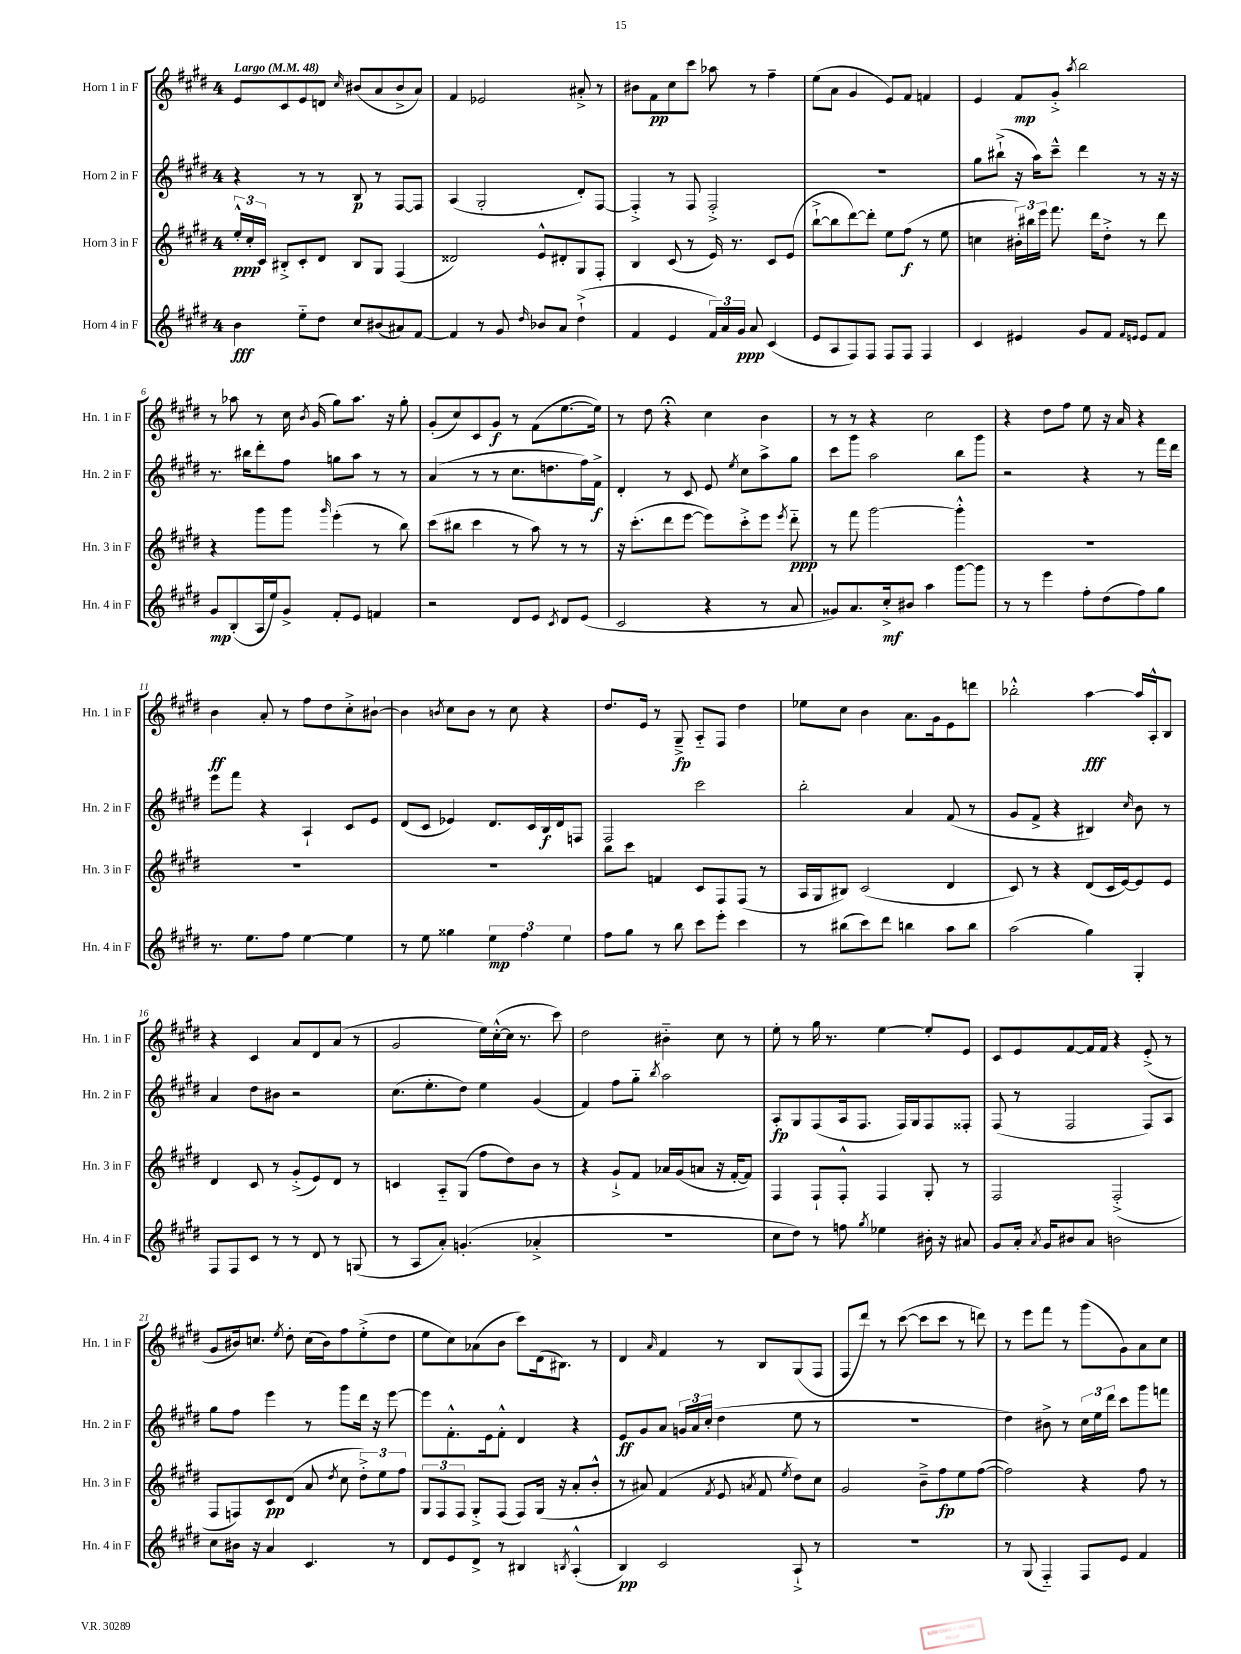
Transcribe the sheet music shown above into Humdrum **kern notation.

**kern	**dynam	**kern	**dynam	**kern	**dynam	**kern	**dynam
*part4	*part4	*part3	*part3	*part2	*part2	*part1	*part1
*staff4	*staff4	*staff3	*staff3	*staff2	*staff2	*staff1	*staff1
*I"Horn 4 in F	*	*I"Horn 3 in F	*	*I"Horn 2 in F	*	*I"Horn 1 in F	*
*I'Hn. 4 in F	*	*I'Hn. 3 in F	*	*I'Hn. 2 in F	*	*I'Hn. 1 in F	*
*clefG2	*	*clefG2	*	*clefG2	*	*clefG2	*
*k[f#c#g#d#]	*	*k[f#c#g#d#]	*	*k[f#c#g#d#]	*	*k[f#c#g#d#]	*
*M4/4	*	*M4/4	*	*M4/4	*	*M4/4	*
*MM48	*	*MM48	*	*MM48	*	*MM48	*
=1	=1	=1	=1	=1	=1	=1	=1
!	!	!	!	!	!	!LO:TX:a:B:t=Largo	!
4b\	fff	24ee'^^/LL	ppp	4r	.	8e/L	.
.	.	24cc#'/	.	.	.	.	.
.	.	24c#/JJ	.	.	.	.	.
.	.	8B#X'^/L	.	.	.	8c#/	.
8ee\L	.	8c#'/	.	8r	.	8e/	.
8dd#\J	.	8d#/J	.	8r	.	8dn/J	.
.	.	.	.	.	.	16qqcc#/	.
8cc#/L	.	8B#/L	.	8B/	p	(8b#X/L	.
(8b#X/	.	8G#/J	.	8r	.	8a/	.
8a#X/)	.	(4F#/	.	[8F#/L	.	8b#^/	.
[8f#/J	.	.	.	8F#/J]	.	8a/J)	.
=2	=2	=2	=2	=2	=2	=2	=2
4f#/]	.	2d##X/)	.	(4A/	.	4f#/	.
8r	.	.	.	2G#'/	.	2e-X/	.
8g#/	.	.	.	.	.	.	.
16qqdd#/	.	.	.	.	.	.	.
8b-X/L	.	8e^^/L	.	.	.	.	.
8a/J	.	8d#X'/	.	.	.	.	.
(4dd#`^\	.	8G#/	.	8d#'/L)	.	8a#X'^/	.
.	.	8F#'/J	.	[8F#/J	.	8r	.
=3	=3	=3	=3	=3	=3	=3	=3
4f#/	.	4B/	.	4F#'^/]	.	8b#X\L	.
.	.	.	.	.	.	8f#\	pp
4e/	.	(8c#/	.	8r	.	8cc#\	.
.	.	8r	.	8F#/	.	8ccc#\J	.
24f#/LL)	.	16e/)	.	2F#'^/	.	8aa-X\	.
24a/	.	.	.	.	.	.	.
.	.	8.r	.	.	.	.	.
24g#/JJ	ppp	.	.	.	.	.	.
8a/	.	.	.	.	.	8r	.
(4c#/	.	8c#/L	.	.	.	4ff#~\	.
.	.	(8e/J	.	.	.	.	.
=4	=4	=4	=4	=4	=4	=4	=4
8e/L	.	[8bb`^\L	.	1r	.	(8ee\L	.
8A/	.	8bb\]	.	.	.	8a\J	.
8F#/)	.	[8ddd#\)	.	.	.	4g#/	.
8F#/J	.	8ddd#'\J]	.	.	.	.	.
8F#/L	.	8ee\L	.	.	.	8e/L)	.
8F#/J	.	(8ff#\J	f	.	.	8f#/J	.
4F#/	.	8r	.	.	.	4fn/	.
.	.	8ee\	.	.	.	.	.
=5	=5	=5	=5	=5	=5	=5	=5
4c#/	.	4ccn\	.	8gg#\L	.	4e/	.
.	.	.	.	(8bb#X`^\J	.	.	.
4e#X/	.	24b#X'\LL)	.	16r	.	8f#/L	mp
.	.	24bb#X\	.	.	.	.	.
.	.	.	.	16aa\KL)	.	.	.
.	.	24eee\JJ	.	.	.	.	.
.	.	8.fff#\	.	8ccc#~^^\J	.	8g#'^/J	.
.	.	.	.	.	.	8qaa/	.
8g#/L	.	.	.	4ddd#\	.	2bb\	.
.	.	16ddd#\KL	.	.	.	.	.
8f#/J	.	8dd#'^\J	.	.	.	.	.
16qqf#/LL	.	.	.	.	.	.	.
16qqen/JJ	.	.	.	.	.	.	.
8e/L	.	8r	.	8r	.	.	.
8f#/J	.	8ddd#\	.	16r	.	.	.
.	.	.	.	16r	.	.	.
!!LO:LB:g=z
=6	=6	=6	=6	=6	=6	=6	=6
8g#/L	mp	4r	.	8.r	.	8r	.
(8B'/	.	.	.	.	.	8aa-X\	.
.	.	.	.	16bb#X\KL	.	.	.
16A/L	.	8ggg#\L	.	8ddd#'\	.	8r	.
16ee/J)	.	.	.	.	.	.	.
8g#^/J	.	8ggg#\J	.	8ff#\J	.	16cc#\	.
.	.	.	.	.	.	8qb/	.
.	.	.	.	.	.	(16g#/	.
.	.	16qqggg#/	.	.	.	.	.
8f#'/L	.	(4eee'\	.	8ggn\L	.	8gg#\L)	.
8e/J	.	.	.	8aa\J	.	8.aa-\J	.
4fn/	.	8r	.	8r	.	.	.
.	.	.	.	.	.	16r	.
.	.	8bb\)	.	8r	.	8gg#'\	.
=7	=7	=7	=7	=7	=7	=7	=7
2r	.	(8ccc#\L	.	(4a/	.	(8g#'/L	.
.	.	8bb#X\J	.	.	.	8cc#/)	.
.	.	4ccc#\	.	8r	.	8c#/	.
.	.	.	.	8r	.	8g#/J	f
8d#/L	.	8r	.	8.cc#\L	.	8r	.
8e/J	.	8aa\)	.	.	.	(8f#\L	.
.	.	.	.	8.ddn\	.	.	.
8qc#/	.	.	.	.	.	.	.
8d#/L	.	8r	.	.	.	[8.ee\	.
(8e/J	.	8r	.	16ff#\L)	.	.	.
.	.	.	.	16f#^\JJ	f	16ee\Jk])	.
=8	=8	=8	=8	=8	=8	=8	=8
2c#/	.	16r	.	4d#'/	.	8r	.
.	.	(8.ccc#'\L	.	.	.	.	.
.	.	.	.	.	.	8dd#\	.
.	.	8ddd#\	.	8r	.	4r;<	.
.	.	[8eee\J	.	8c#/	.	.	.
4r	.	8eee\L])	.	8e/	.	4cc#\	.
.	.	.	.	8qee/	.	.	.
.	.	8ccc#'^\	.	8cc#\L	.	.	.
8r	.	8eee\J	.	8aa^\	.	4b\	.
.	.	8qeee/	.	.	.	.	.
8a/	.	8ddd#\	ppp	8gg#\J	.	.	.
=9	=9	=9	=9	=9	=9	=9	=9
8g##X/L)	.	8r	.	8ccc#\L	.	8r	.
8.a/	.	8fff#\	.	8ggg#\J	.	8r	.
.	.	[2ggg#\	.	2aa\	.	4r	.
16cc#'^/k	mf	.	.	.	.	.	.
8b#X/J	.	.	.	.	.	.	.
4aa\	.	.	.	.	.	2cc#\	.
[8ggg#\L	.	4ggg#'^^\]	.	8bb\L	.	.	.
8ggg#\J]	.	.	.	8ggg#\J	.	.	.
=10	=10	=10	=10	=10	=10	=10	=10
8r	.	1r	.	2r	.	4r	.
8r	.	.	.	.	.	.	.
4eee\	.	.	.	.	.	8dd#\L	.
.	.	.	.	.	.	8ff#\J	.
8ff#'\L	.	.	.	4r	.	8ee\	.
(8dd#\	.	.	.	.	.	16r	.
.	.	.	.	.	.	16a/	.
8ff#\)	.	.	.	8r	.	4r	.
8gg#\J	.	.	.	16fff#\LL	.	.	.
.	.	.	.	16ddd#\JJ	.	.	.
!!LO:LB:g=z
=11	=11	=11	=11	=11	=11	=11	=11
8.r	.	1r	.	8eee\L	.	4b\	ff
.	.	.	.	8fff#\J	.	.	.
8.ee\L	.	.	.	.	.	.	.
.	.	.	.	4r	.	8a'/	.
8ff#\J	.	.	.	.	.	8r	.
[4ee\	.	.	.	4A`/	.	8ff#\L	.
.	.	.	.	.	.	8dd#\	.
4ee\]	.	.	.	8c#/L	.	8cc#'^\	.
.	.	.	.	8e/J	.	[8b#X`\J	.
=12	=12	=12	=12	=12	=12	=12	=12
8r	.	1r	.	(8d#/L	.	4b#\]	.
8ee\	.	.	.	8c#/J	.	.	.
.	.	.	.	.	.	8qbn/	.
4gg##X\	.	.	.	4e-X/)	.	8cc#\L	.
.	.	.	.	.	.	8b\J	.
6ee\	mp	.	.	8.d#/L	.	8r	.
.	.	.	.	.	.	8cc#\	.
6ff#\	.	.	.	.	.	.	.
.	.	.	.	16c#/L	.	.	.
.	.	.	.	16B/	f	4r	.
.	.	.	.	16d#/J	.	.	.
6ee\	.	.	.	.	.	.	.
.	.	.	.	8Fn/J	.	.	.
=13	=13	=13	=13	=13	=13	=13	=13
8ff#\L	.	8bb\L	.	2F#/	.	8.dd#/L	.
8gg#\J	.	8ccc#\J	.	.	.	.	.
.	.	.	.	.	.	16e/Jk	.
8r	.	4fn/	.	.	.	8r	.
8bb\	.	.	.	.	.	8G#~^/	fp
8ccc#\L	.	8c#/L	.	2ccc#\	.	8A/L	.
8eee'\J	.	8F#/	.	.	.	8F#/J	.
4ccc#\	.	(8F#/J	.	.	.	4dd#\	.
.	.	8r	.	.	.	.	.
=14	=14	=14	=14	=14	=14	=14	=14
8r	.	16A/LL	.	2bb'\	.	8ee-X\L	.
.	.	16G#/J	.	.	.	.	.
(8bb#X\L	.	8B#X/J)	.	.	.	8cc#\J	.
8ccc#\)	.	(2c#/	.	.	.	4b\	.
8ddd#\J	.	.	.	.	.	.	.
4bbn\	.	.	.	4a/	.	8.a\L	.
.	.	.	.	.	.	16g#\k	.
8aa\L	.	4d#/	.	(8f#/	.	8e\	.
8bb\J	.	.	.	8r	.	8dddn\J	.
=15	=15	=15	=15	=15	=15	=15	=15
(2aa\	.	8c#/)	.	8g#/L	.	2bb-X'^^\	.
.	.	8r	.	8f#^/J	.	.	.
.	.	4r	.	4r	.	.	.
4gg#\)	.	(8d#/L	.	4B#X/)	.	[4aa\	fff
.	.	16c#/L	.	.	.	.	.
.	.	[16e/J)	.	.	.	.	.
.	.	.	.	16qqcc#/	.	.	.
4G#'/	.	8e/]	.	8b\	.	16aa/LL]	.
.	.	.	.	.	.	16A'^^/J	.
.	.	8e/J	.	8r	.	8B/J	.
!!LO:LB:g=z
=16	=16	=16	=16	=16	=16	=16	=16
8F#/L	.	4d#/	.	4a/	.	4r	.
8F#/	.	.	.	.	.	.	.
8c#/J	.	8c#/	.	8dd#\L	.	4c#/	.
8r	.	8r	.	8b#X\J	.	.	.
8r	.	(8g#'^/L	.	2r	.	8a/L	.
8d#/	.	8e/)	.	.	.	8d#/	.
8r	.	8d#/J	.	.	.	(8a/J	.
(8Gn/	.	8r	.	.	.	8r	.
=17	=17	=17	=17	=17	=17	=17	=17
8r	.	4cn/	.	(8.cc#\L	.	2g#/	.
8A/L	.	.	.	.	.	.	.
.	.	.	.	8.ee'\	.	.	.
8a'/J)	.	8A/L	.	.	.	.	.
(4.gn'/	.	(8G#/J	.	8dd#\J)	.	.	.
.	.	8ff#\L	.	4ee\	.	16ee\LL)	.
.	.	.	.	.	.	([16cc#'^^\	.
.	.	8dd#\)	.	.	.	16cc#\JJ]	.
.	.	.	.	.	.	8.r	.
4a-X'^/	.	8b\J	.	(4g#/	.	.	.
.	.	8r	.	.	.	8ccc#\)	.
=18	=18	=18	=18	=18	=18	=18	=18
1r	.	4r	.	4f#/)	.	2dd#\	.
.	.	8g#`^/L	.	8ff#\L	.	.	.
.	.	8f#/J	.	8gg#\J	.	.	.
.	.	.	.	8qbb/	.	.	.
.	.	16a-X/LL	.	2aa\	.	4b#X\	.
.	.	(16g#/J	.	.	.	.	.
.	.	8an/J	.	.	.	.	.
.	.	16r	.	.	.	8cc#\	.
.	.	[16f#'/KL	.	.	.	.	.
.	.	8f#/J])	.	.	.	8r	.
=19	=19	=19	=19	=19	=19	=19	=19
8cc#\L	.	4F#/	.	8A'/L	fp	8ee'\	.
8dd#\J)	.	.	.	8G#/	.	8r	.
8r	.	8F#`/L	.	(8F#/	.	16gg#\	.
.	.	.	.	.	.	8.r	.
8ffn\	.	8F#'^^/J	.	16A/k	.	.	.
.	.	.	.	8.F#/J	.	.	.
8qgg#/	.	.	.	.	.	.	.
4ee-X\	.	4F#/	.	.	.	[4ee\	.
.	.	.	.	16F#/LL)	.	.	.
.	.	.	.	16G#/J	.	.	.
16b#X'\	.	8G#'/	.	8F#/	.	8ee'/L]	.
16r	.	.	.	.	.	.	.
8a#X/	.	8r	.	8F##X'/J	.	8e/J	.
=20	=20	=20	=20	=20	=20	=20	=20
8g#/L	.	2F#/	.	(8F#/	.	8c#/L	.
16a'/Jk	.	.	.	8r	.	8e/	.
8qa/	.	.	.	.	.	.	.
16g#/KL	.	.	.	.	.	.	.
8b#X/	.	.	.	2F#/	.	[8f#/	.
8a/J	.	.	.	.	.	16f#/L]	.
.	.	.	.	.	.	16f#/JJ	.
2bn\	.	(2F#'^/	.	.	.	4r	.
.	.	.	.	8F#/L)	.	(8e'^/	.
.	.	.	.	8A/J	.	8r	.
!!LO:LB:g=z
=21	=21	=21	=21	=21	=21	=21	=21
8cc#\L	.	8F#/L	.	8gg#\L	.	8g#/L	.
16b#X\Jk	.	8Fn/)	.	8ff#\J	.	16b#X/k)	.
16r	.	.	.	.	.	8.ccn/J	.
4a/	.	8c#/	pp	4eee\	.	.	.
.	.	.	.	.	.	8qee/	.
.	.	(8d#/J	.	.	.	8dd#'\	.
4.c#/	.	8a/	.	8r	.	(16cc\LL	.
.	.	.	.	.	.	16b#\J)	.
.	.	8qdd#/	.	.	.	.	.
.	.	8cc#\	.	8ggg#\L	.	8ff#\	.
.	.	12dd#'^\L)	.	16ddd#\Jk	.	(8ee'^\	.
.	.	.	.	16r	.	.	.
.	.	12ee\	.	.	.	.	.
8r	.	.	.	[8eee\	.	8dd#\J	.
.	.	12ff#\J	.	.	.	.	.
=22	=22	=22	=22	=22	=22	=22	=22
8d#/L	.	12G#/L	.	8eee\L]	.	8ee\L	.
.	.	12F#/	.	.	.	.	.
8e/	.	.	.	8.f#'^^\	.	8cc#\)	.
.	.	12F#/J	.	.	.	.	.
8d#^/J	.	8G#'^/L	.	.	.	(8a-X\	.
.	.	.	.	16e\k	.	.	.
8r	.	(8F#/J	.	8f#'^^\J	.	8b\J	.
4B#X/	.	8F#/L)	.	4d#/	.	8ccc#\L)	.
.	.	(16G#/Jk	.	.	.	(16d#\k	.
.	.	16r	.	.	.	8.B#X\J)	.
8qBn/	.	.	.	.	.	.	.
(4A'^^/	.	8a'/L	.	4r	.	.	.
.	.	8b'^^/J	.	.	.	8r	.
=23	=23	=23	=23	=23	=23	=23	=23
4B/)	pp	8r	.	8e/L	ff	4d#/	.
.	.	8a#X/)	.	8g#/	.	.	.
.	.	.	.	.	.	16qqa/	.
2c#/	.	(4f#/	.	8a/J	.	4f#/	.
.	.	.	.	24gn/LL	.	.	.
.	.	.	.	24a/	.	.	.
.	.	.	.	(24cc#'/JJ	.	.	.
.	.	8qf#/	.	.	.	.	.
.	.	8e/	.	4dd#\	.	8r	.
.	.	8qan/	.	.	.	.	.
.	.	8f#/	.	.	.	8B/L	.
.	.	8qee/	.	.	.	.	.
8A`^/	.	8dd#\L)	.	8ee\	.	(8G#/	.
8r	.	8cc#\J	.	8r	.	8F#/J	.
=24	=24	=24	=24	=24	=24	=24	=24
1r	.	2g#/	.	1r	.	8F#/L	.
.	.	.	.	.	.	8ddd#/J)	.
.	.	.	.	.	.	8r	.
.	.	.	.	.	.	([8ccc#\	.
.	.	8b~^\L	.	.	.	8ccc#\L]	.
.	.	8ff#\	fp	.	.	8ccc#\J	.
.	.	8ee\	.	.	.	8r	.
.	.	([8ff#\J	.	.	.	8dddn\)	.
=25	=25	=25	=25	=25	=25	=25	=25
8r	.	2ff#\])	.	4dd#\)	.	8r	.
(8G#/	.	.	.	.	.	8eee\L	.
4F#/)	.	.	.	8b#X^\	.	8fff#\J	.
.	.	.	.	8r	.	8r	.
8F#/L	.	4r	.	24cc#\LL	.	(8ggg#\L	.
.	.	.	.	24ee\	.	.	.
.	.	.	.	24ddd#\JJ	.	.	.
8e/J	.	.	.	8ccc#\L	.	8g#\)	.
4f#/	.	8ff#\	.	8ggg#\	.	8a\	.
.	.	8r	.	8fffn\J	.	8cc#\J	.
==	==	==	==	==	==	==	==
*-	*-	*-	*-	*-	*-	*-	*-
